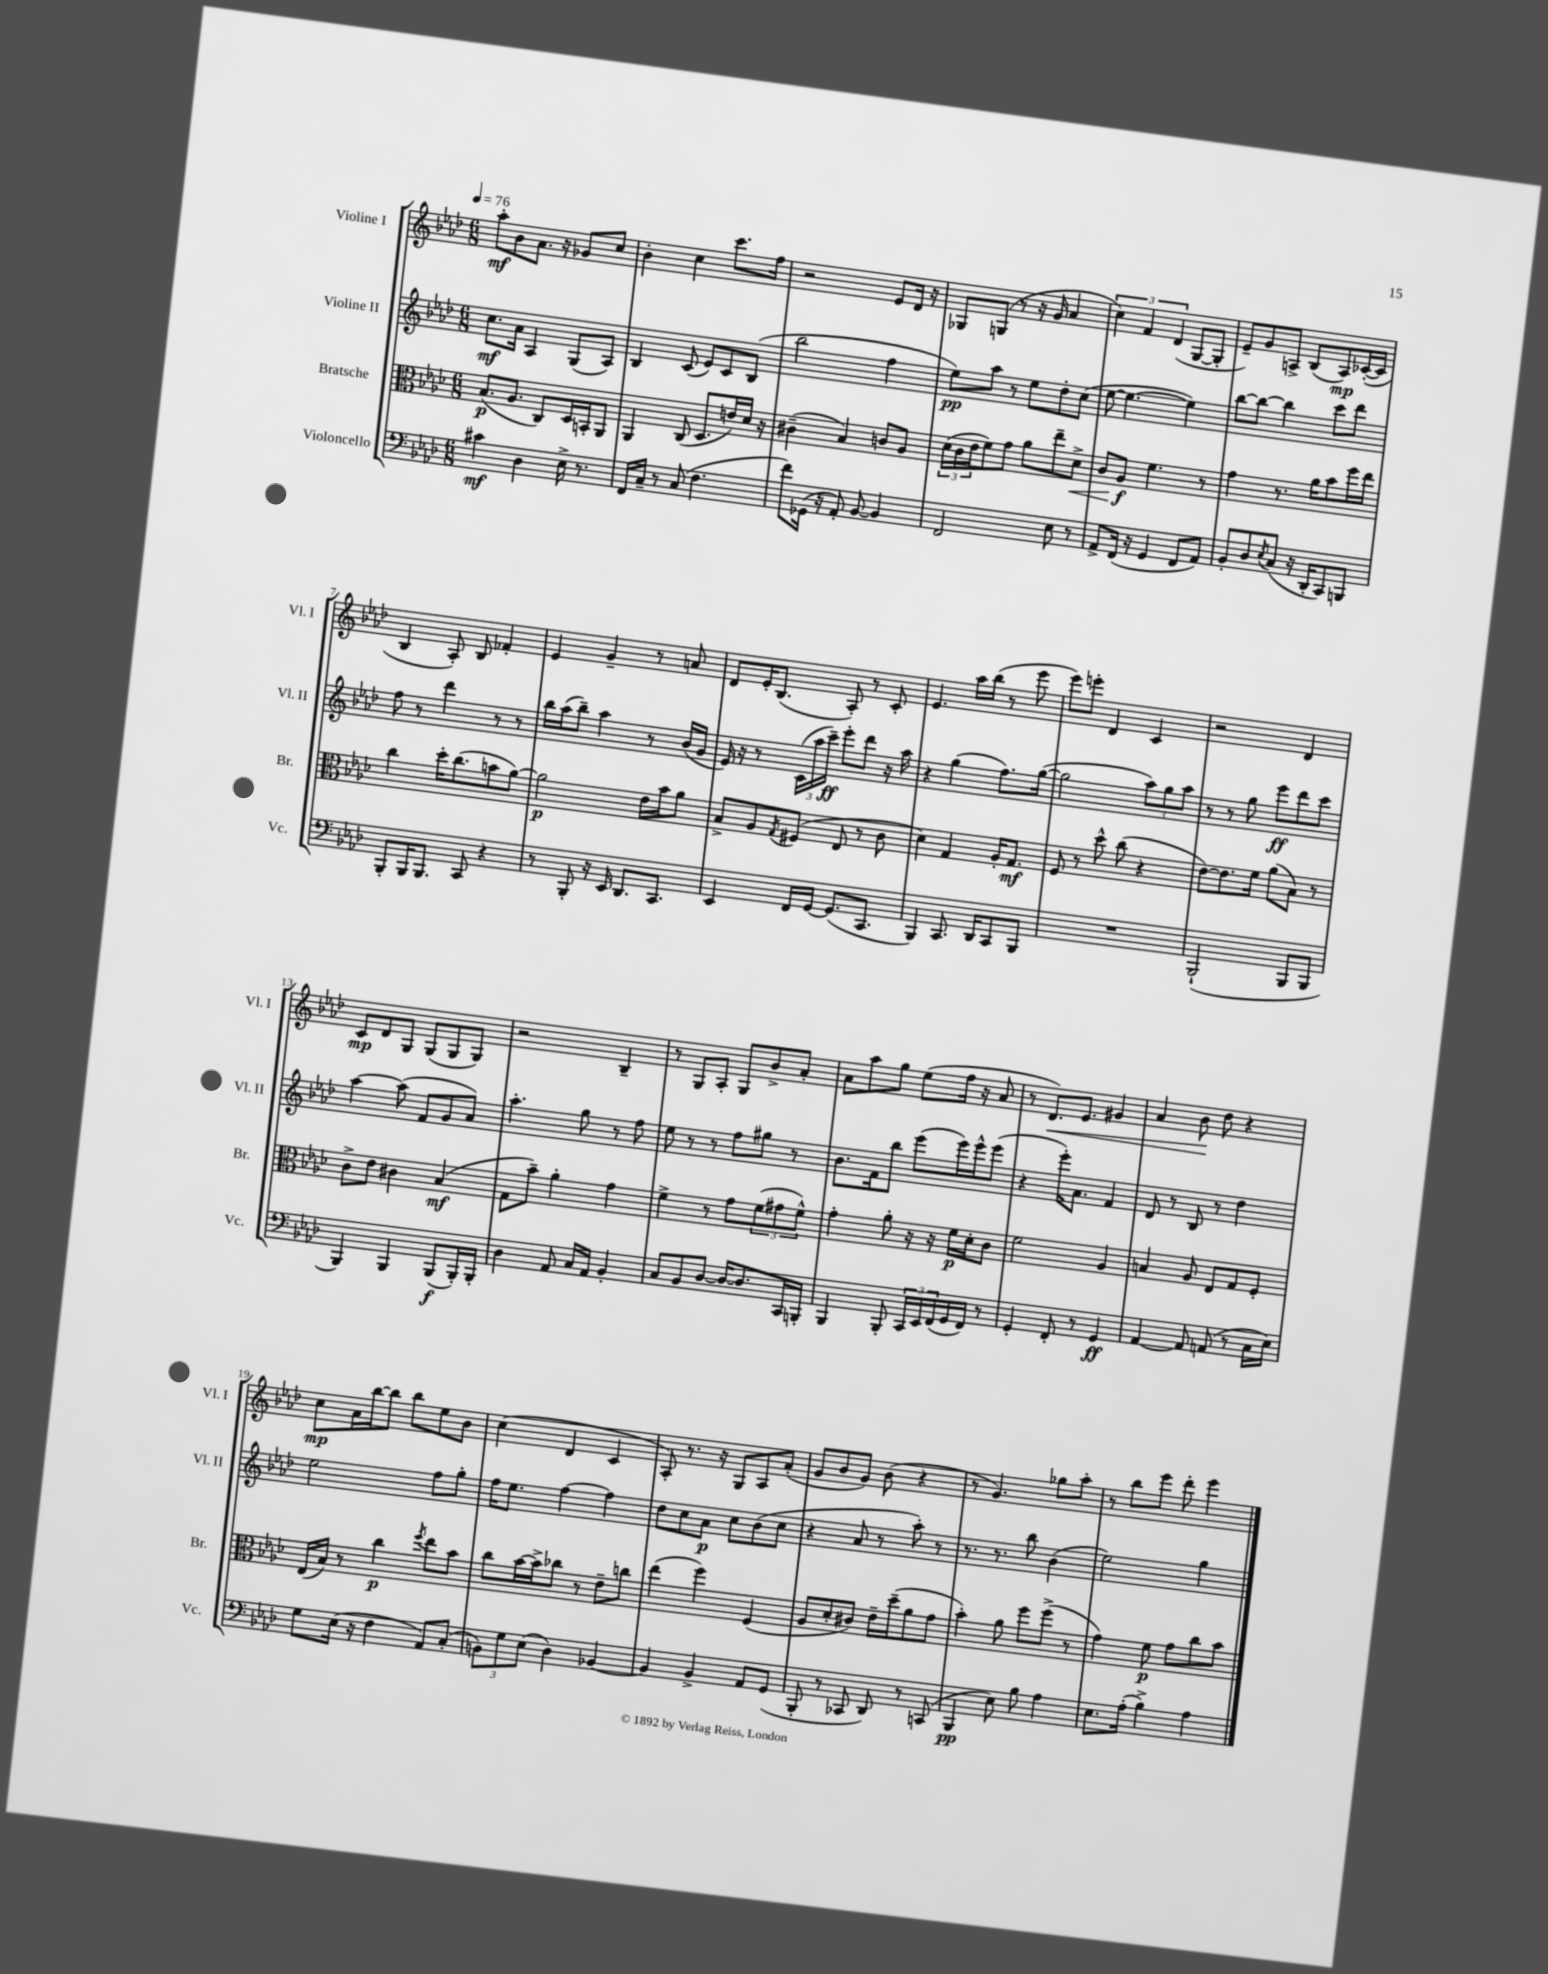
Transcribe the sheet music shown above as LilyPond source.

<<
\new StaffGroup <<
\new Staff = "s0" \with { instrumentName = "Violine I" shortInstrumentName = "Vl. I" } {
    \clef treble \key aes \major \numericTimeSignature \time 6/8 \tempo 4 = 76
    aes''8-.\mf bes'8 aes'8. r16 ges'8 c''8 |
    bes'4-. c''4 c'''8. f''16 |
    r2 ees'8 des'16 r16 |
    ges8 g8( r8 r16 g'16 aes'4 |
    \tuplet 3/2 { c''4) f'4 des'4( } g8~ g8-. |
    ees'8--) g'8 a8-> bes8( a8\mp) ces'16~-.( ces'16 |
    bes4 aes8-.) bes8 fes'4-. |
    ees'4 g'4-- r8 a'8 |
    des'8 ees'16-. bes8.( aes8-.) r8 c'8-. |
    ees'4. aes''16 bes''16( r8 ees'''8 |
    ees'''8) e'''8-. des'4 c'4 |
    r2 des'4 |
    c'8\mp des'8 g8 g8( g8 g8) |
    r2 bes4-- |
    r8 g8 aes8-. g8 bes'8-> aes'8-. |
    aes'8 aes''8 g''8 ees''8( f''16 r16 aes'8 |
    r8 des'8.\<) ees'8. gis'4 |
    aes'4 bes'8\! des''8 r4 |
    c''8\mp aes'16 bes''16~ bes''8 bes''8 ees''8 bes'8 |
    c''4( des'4 c'4 |
    aes8-.) r8. r16 g8 aes8 aes'8-.( |
    g'8 bes'8 g'8) bes'8( r4 |
    r8 g'4.) ges''8 aes''8-. |
    r8 bes''8 ees'''8 des'''8-. ees'''4 \bar "|." |
}
\new Staff = "s1" \with { instrumentName = "Violine II" shortInstrumentName = "Vl. II" } {
    \clef treble \key aes \major \numericTimeSignature \time 6/8
    c''8.\mf aes'16 aes4 g8( aes8) |
    bes4 c'8( ees'8) c'8 bes8( |
    bes''2 f''4 |
    ees''8\pp) aes''8 r8 ees''8 des''8-. c''8( |
    ees''8~ ees''4.~ ees''4) |
    bes''8~ bes''8~ bes''4 c'''8 des'''8 |
    f''8 r8 des'''4 r8 r8 |
    bes''16 aes''16( bes''8--) aes''4 r8 bes'16( g'16 |
    ees'16) r16 r8 \tuplet 3/2 { c'16( aes''16 c'''16--\ff) } ees'''8-. des'''8 r16 aes''16 |
    r4 g''4( f''8.) g''16~( |
    g''2 \tuplet 3/2 { aes''8) g''8 aes''8 } |
    r8 r8 g''8 ees'''8\ff des'''8 c'''8 |
    aes''4~ aes''8( f'8 g'8 aes'8) |
    aes''4.-. g''8 r8 f''8 |
    ees''8 r8 r8 f''8 gis''8 r8 |
    bes'8. f'16 bes''8 ees'''8( ees'''16) ees'''16-^ ees'''8( |
    r4 ees'''16-.) aes'8. f'4 |
    des'8 r8 bes8 r8 des''4 |
    ees''2 f''8 g''8-. |
    f''16 ees''8. f''4~ f''4 |
    des''8 c''8 aes'8\p c''8 bes'8( c''8 |
    r4 aes'8 r8 aes''8-.) r8 |
    r8. r8. bes''8 bes'4( |
    ees''2) g''4 \bar "|." |
}
\new Staff = "s2" \with { instrumentName = "Bratsche" shortInstrumentName = "Br." } {
    \clef alto \key aes \major \numericTimeSignature \time 6/8
    bes8.\p( aes8. c8) des16 b,16-. aes,8 |
    aes,4 c8( des8. e'16) des'16 r16 |
    cis'4--( bes4) c'8 aes8 |
    \tuplet 3/2 { des'16( c'16 ees'16 } f'8) g'8 aes'8 ees''8-- des'8->\< |
    c'8 aes8\f\! f'4. r8 |
    g'4 r8. aes'16 bes'8 f''16 ees''16 |
    c''4 des''16-. c''8.( b'8 aes'8~) |
    aes'2\p ees'16 bes'16 aes'8 |
    bes8-> aes8 \acciaccatura { g8 } fis8( ees8 r8 c'8 |
    des'4) g4 aes16-. g8.\mf |
    f8 r8 des''8-^ c''8( r4 |
    ees'8~) ees'8. f'16 aes'8( bes8) r8 |
    c'8-> ees'8 cis'4 bes4\mf( |
    g8 bes'8--) aes'4-. g'4 |
    f'4-> r8 g'8 \tuplet 3/2 { f'8( gis'8 f'8-^) } |
    g'4-. aes'8-. r16 r16 f'16\p des'16-. c'8 |
    f'2 aes4 |
    b4 aes8 ees8 g8 f8-. |
    ees16( bes16) r8 c''4\p \acciaccatura { f''8 } ees''8 bes'8 |
    c''8 bes'16~ bes'16-> ces''8 r8 ees'8-- c''8 |
    ees''4( f''4) f4( |
    aes8 des'8-. cis'8) ees'16-- des''16--( aes'8 g'8 |
    bes'4-.) aes'8 f''8 f''8->( r8 |
    g'4) f'8\p g'8 c''8 bes'8 \bar "|." |
}
\new Staff = "s3" \with { instrumentName = "Violoncello" shortInstrumentName = "Vc." } {
    \clef bass \key aes \major \numericTimeSignature \time 6/8
    cis'4\mf des4 ees16-> r8. |
    f,16 c16-- r8 c8( f4. |
    f'8) ges,16( r16 aes,8-.) bes,8~ bes,4 |
    f,2 ees8 r8 |
    aes,8-> f,16( r16 g,4 f,8 aes,8) |
    bes,8-. des8 \acciaccatura { ees8 } c8( r16 des,16-. c,8) b,,8 |
    bes,,8-. bes,,16 bes,,8. c,8 r4 |
    r8 bes,,8-. r16 ees,16 des,8. c,8. |
    ees,4 f,16 g,16~ g,8.( c,8. |
    bes,,4) c,8. des,16 c,8 bes,,8 |
    R2. |
    bes,,2-!( bes,,8 bes,,8 |
    bes,,4) bes,,4 bes,,8\f( bes,,16-.) bes,,16-. |
    des4 aes,8 c16 aes,16 bes,4-. |
    c8 bes,8 des8~ des16~ des8. c,16 b,,16-. |
    bes,,4 bes,,8-. \tuplet 3/2 { c,16 ees,16 f,16( } g,16 f,16) r8 |
    g,4-. f,8-. r8 g,4\ff |
    aes,4~ aes,8 a,8( r8 c16 ees16) |
    g8 ees16( r16 f4 aes,8) c8-.( |
    \tuplet 3/2 { b,8) g8 ees8( } des4) bes,4~ |
    bes,4 bes,4-> aes,8 g,8( |
    bes,,8-. r8 ces,8 des,8) r8 c,8( |
    bes,,4\pp ees8) bes8 aes4 |
    ees8. aes16-.( bes4->) aes4 \bar "|." |
}
>>
>>
